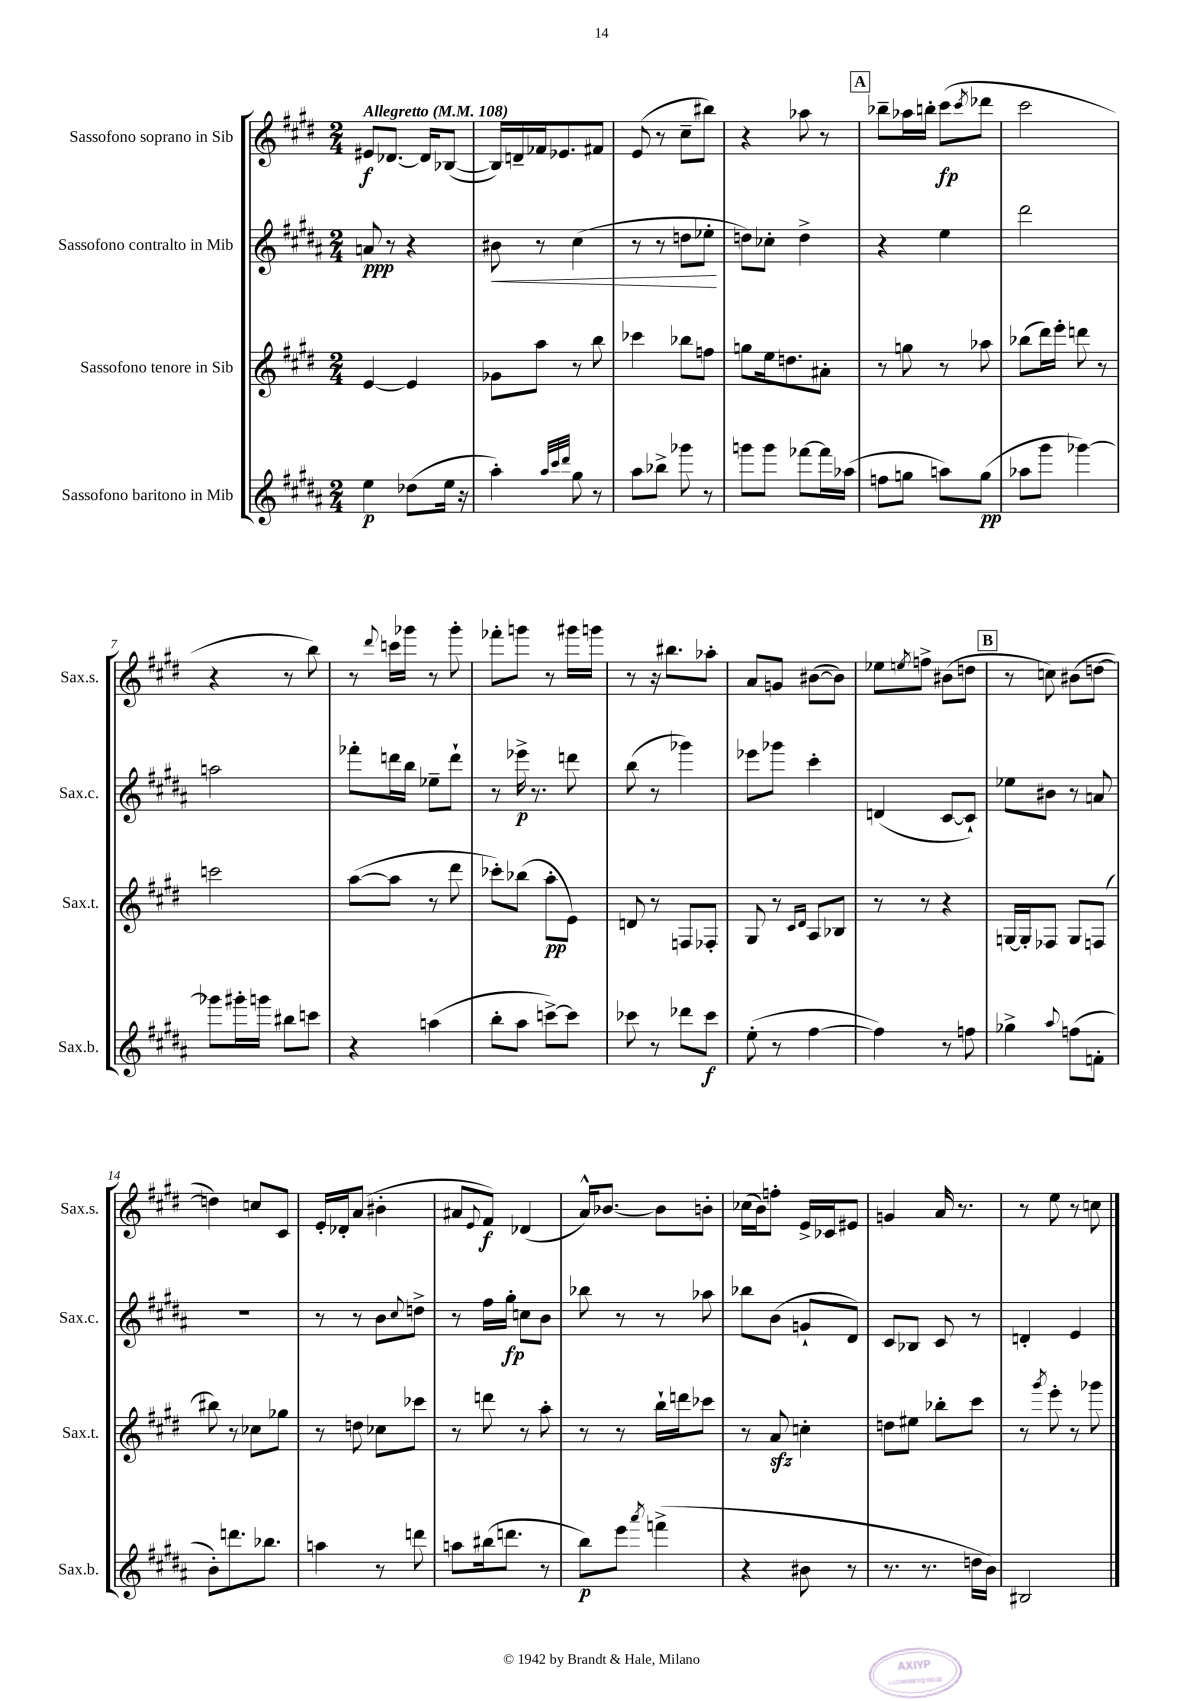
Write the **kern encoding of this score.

**kern	**kern	**kern	**kern
*staff4	*staff3	*staff2	*staff1
*clefG2	*clefG2	*clefG2	*clefG2
*k[f#c#g#d#a#]	*k[f#c#g#d#]	*k[f#c#g#d#a#]	*k[f#c#g#d#]
*M2/4	*M2/4	*M2/4	*M2/4
*MM108	*MM108	*MM108	*MM108
4ee\	[4e/	8a/	8e#/L
.	.	8r	[8.d-/J
(8dd-\L	4e/]	4r	.
.	.	.	16d-/]LK
16ee\Jk	.	.	([8B-/J
16r	.	.	.
=	=	=	=
4aa#'\)	8g-\L	8b#\	16B-/]LL)
.	.	.	16d~/
.	8aa\J	8r	16f-/J
.	.	.	8.e-/
32qqaa#/LLL	.	.	.
32qqccc#/	.	.	.
32qqddd#/JJJ	.	.	.
8gg#\	8r	(4cc#\	.
8r	8bb\	.	8f#/J
=	=	=	=
8aa#\L	4ccc-\	8r	(8e/
8bb-^\J	.	8r	8r
8ggg-\	8bb-\L	8dd\L	8cc#~\L
8r	8ff\J	8ee-'\J	8bb#\J)
=	=	=	=
8ggg\L	8gg\L	8dd\L)	4r
8ggg\J	16ee\k	8cc-'\J	.
.	8.dd\	.	.
[8fff-\L	.	4dd^\	8aa-\
16fff-\]L	8a#'\J	.	8r
(16aa-\JJ	.	.	.
=	=	=	=
8ff\L	8r	4r	8bb-~\L
8gg\J	8gg\	.	16aa-\L
.	.	.	16bb'\JJ
8aa\L)	8r	4ee\	(8ccc#\L
.	.	.	8qccc#/
(8gg\J	8aa-\	.	8ddd-\J
=	=	=	=
8aa-\L	(8bb-\L	2ddd#\	2ccc#\
8ggg#\J	16ddd#\L)	.	.
.	16eee'\JJ	.	.
[4ggg-\)	8ddd\	.	.
.	8r	.	.
=	=	=	=
8ggg-\]L	2ccc\	2aa\	4r
16ggg#'\L	.	.	.
16ggg\JJ	.	.	.
8bb#\L	.	.	8r
8ccc\J	.	.	8bb\)
=	=	=	=
4r	([8aa\L	8fff-'\L	8r
.	.	.	8qqddd#/
.	8aa\]J	16ddd\L	16ccc\LL
.	.	16bb\JJ	16ggg-\JJ
(4aa\	8r	8ee-~\L	8r
.	8ddd#\	8ddd`\J	8ggg-'\
=	=	=	=
8bb'\L	8ccc-'\L)	8r	8fff-'\L
8aa#\J	(8bb-\J	16eee-^\	8ggg\J
.	.	8.r	.
[8ccc^\L)	8aa'\L	.	8r
8ccc\]J	8e\J)	8ddd\	16ggg#\LL
.	.	.	16ggg\JJ
=	=	=	=
8ccc-\	8d/	(8bb\	8r
8r	8r	8r	16r
.	.	.	8.bb#\L
8ddd-\L	8F/L	4ggg-\)	.
8ccc-\J	8F-'/J	.	8aa-'\J
=	=	=	=
(8ee'\	8G#/	8eee-\L	8a/L
8r	8r	8ggg-\J	8g/J
.	16qqc#/LL	.	.
.	16qqd#/JJ	.	.
[4ff#\	8A/L	4ccc#'\	([8b#\L
.	8B-/J	.	8b#\]J)
=	=	=	=
4ff#\])	8r	(4d/	8ee-\L
.	.	.	8qee/
.	8r	.	8ff^\J
8r	4r	[8c#/L	(8b#\L
8ff\	.	8c#`/]J)	8dd\J
=	=	=	=
4gg-^\	[16G/LL	8ee-\L	8r
.	16G'/]J	.	.
.	8F-/J	8b#\J	8cc\)
8qqaa#/	.	.	.
(8ff\L	8G/L	8r	(8b#\L
8f'\J	(8F/J	8a/	[8dd\J
=	=	=	=
8b'\L)	8bb#\)	2r	4dd\])
8.ddd\	8r	.	.
.	8cc-\L	.	8cc/L
8.bb-\J	.	.	.
.	8gg-\J	.	8c#/J
=	=	=	=
4aa\	8r	8r	16e'/LL
.	.	.	16d-'/J
.	8dd\	8r	(8a/J
8r	8cc-\L	8b\L	4b#'\
.	.	8qqcc#/	.
8ddd\	8ccc-\J	8dd^\J	.
=	=	=	=
8aa\L	8r	8r	8a#/L
.	.	.	8qqe/
(16bb#\k	8ddd\	16ff#\LL	8f#/J)
8.ddd\J	.	16gg#'\JJ	.
.	8r	8cc\L	(4d-/
8r	8aa'\	8b\J	.
=	=	=	=
8bb\L)	8r	8bb-\	16a^^/LK)
.	.	.	[8.b-/J
8eee\J	8r	8r	.
8qaaa#/	.	.	.
(4fff^\	16bb`\LL	8r	8b-\]L
.	16ddd\J	.	.
.	8ccc-\J	8aa-\	8b'\J
=	=	=	=
4r	8r	8bb-\L	(16cc-\LL
.	.	.	16b\J)
.	8a/	(8b\J	8ff'\J
8b#\	4cc'\	8g`/L	16e^/LL
.	.	.	16c-/J
8r	.	8d#/J)	8e#/J
=	=	=	=
8.r	8dd\L	8c#/L	4g/
.	8ee#\J	8B-/J	.
8.r	.	.	.
.	8bb-'\L	8c#/	16a/
.	.	.	8.r
16dd\LL	8ccc#\J	8r	.
16b\JJ)	.	.	.
=	=	=	=
2B#/	8r	4d'/	8r
.	8qggg#/	.	.
.	8eee'\	.	8ee\
.	8r	4e/	8r
.	8ggg-\	.	8cc\
==	==	==	==
*-	*-	*-	*-
